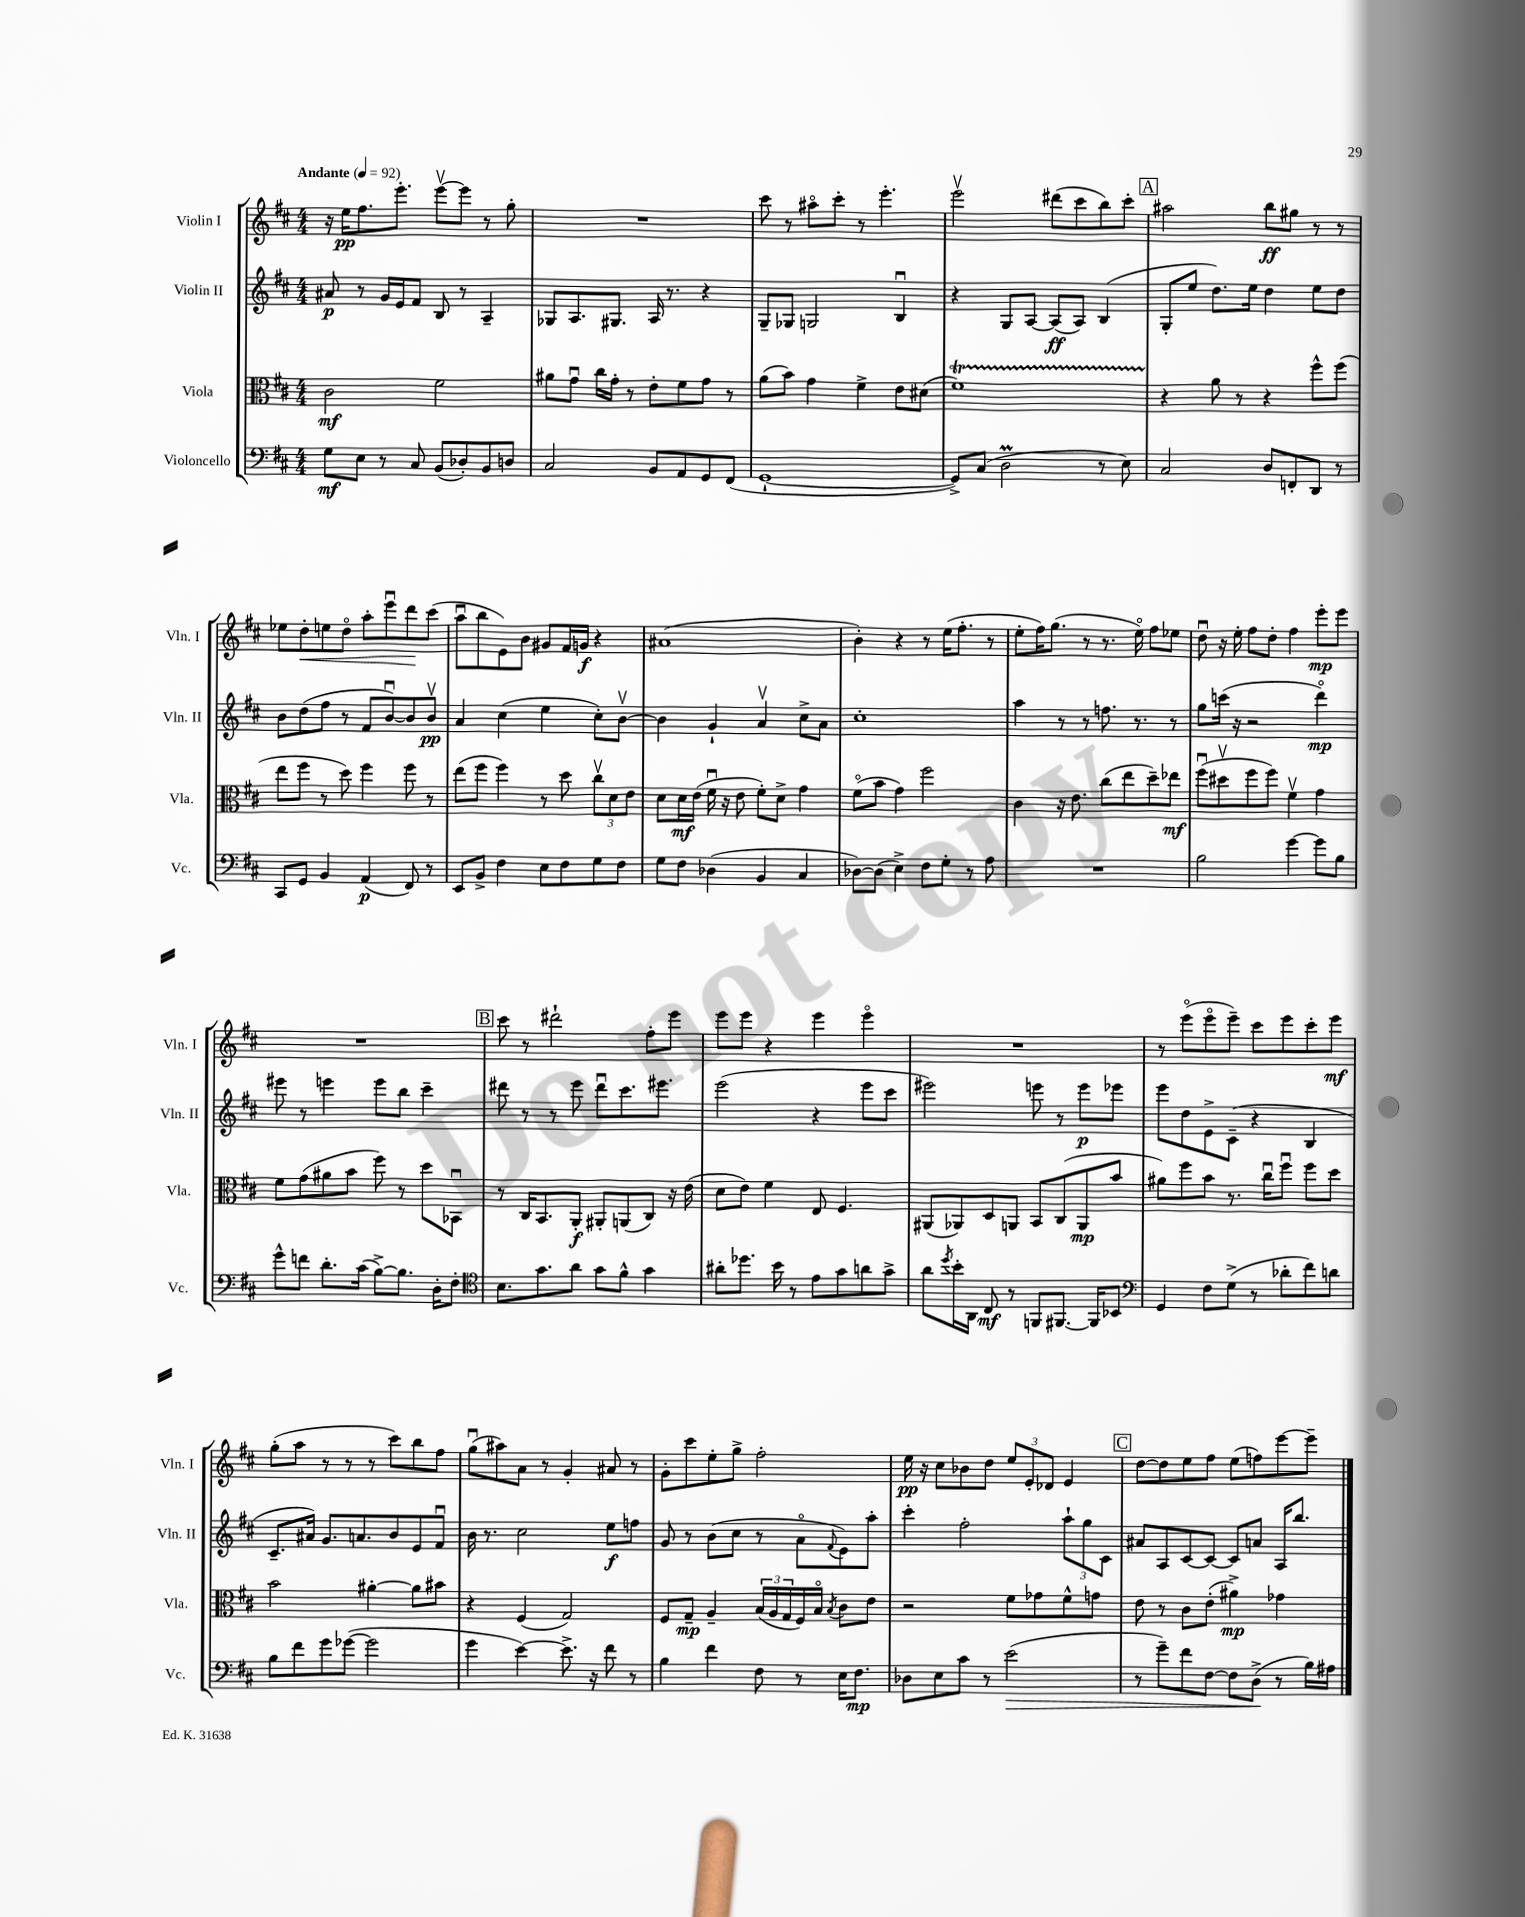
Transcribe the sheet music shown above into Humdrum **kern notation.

**kern	**dynam	**kern	**dynam	**kern	**dynam	**kern	**dynam
*part4	*part4	*part3	*part3	*part2	*part2	*part1	*part1
*staff4	*staff4	*staff3	*staff3	*staff2	*staff2	*staff1	*staff1
*I"Violoncello	*	*I"Viola	*	*I"Violin II	*	*I"Violin I	*
*I'Vc.	*	*I'Vla.	*	*I'Vln. II	*	*I'Vln. I	*
*clefF4	*	*clefC3	*	*clefG2	*	*clefG2	*
*k[f#c#]	*	*k[f#c#]	*	*k[f#c#]	*	*k[f#c#]	*
*M4/4	*	*M4/4	*	*M4/4	*	*M4/4	*
*MM92	*	*MM92	*	*MM92	*	*MM92	*
=1	=1	=1	=1	=1	=1	=1	=1
!	!	!	!	!	!	!LO:TX:a:B:t=Andante	!
8G\L	mf	2c#\	mf	8a#X/	p	16r	.
.	.	.	.	.	.	16ee\KL	pp
8E\J	.	.	.	8r	.	8.ff#\	.
8r	.	.	.	16g/LL	.	.	.
.	.	.	.	16e/J	.	8.eee'\J	.
8C#/	.	.	.	8f#/J	.	.	.
(8BB/L	.	2f#\	.	8B/	.	[8eeev\L	.
8D-X'/)	.	.	.	8r	.	8eee\J]	.
8BB/	.	.	.	4A~/	.	8r	.
8Dn/J	.	.	.	.	.	8gg'\	.
=2	=2	=2	=2	=2	=2	=2	=2
2C#/	.	8a#X\L	.	8G-X/L	.	1r	.
.	.	8gu\J	.	8.A/	.	.	.
.	.	16cc#\LL	.	.	.	.	.
.	.	16g'\JJ	.	8.G#X/J	.	.	.
.	.	8r	.	.	.	.	.
8BB/L	.	8e'\L	.	16A/	.	.	.
.	.	.	.	8.r	.	.	.
8AA/	.	8f#\	.	.	.	.	.
8GG/	.	8g\J	.	4r	.	.	.
(8FF#/J	.	8r	.	.	.	.	.
=3	=3	=3	=3	=3	=3	=3	=3
[1GG`	.	(8a\L	.	8G~/L	.	8ccc#\	.
.	.	8b\J)	.	8G-X/J	.	8r	.
.	.	4g\	.	2Gn/	.	8aa#X\L	.
.	.	.	.	.	.	8ccc#'\J	.
.	.	4f#^\	.	.	.	8r	.
.	.	.	.	.	.	4.eee'\	.
.	.	8e\L	.	4Bu/	.	.	.
.	.	(8d#X\J	.	.	.	.	.
=4	=4	=4	=4	=4	=4	=4	=4
8GG^/L])	.	1f#t)	.	4r	.	2eeev\	.
(8C#/J	.	.	.	.	.	.	.
2DM\	.	.	.	8G/L	.	.	.
.	.	.	.	[8A/J	.	.	.
.	.	.	.	(8A/L]	ff	(8ddd#X\L	.
.	.	.	.	8A/J)	.	8ccc#\	.
8r	.	.	.	(4B/	.	8bb\)	.
8E\)	.	.	.	.	.	8ccc#'\J	.
!!LO:REH:place=s1:t=A
=5	=5	=5	=5	=5	=5	=5	=5
2C#/	.	4r	.	8G'/L	.	2aa#X\	.
.	.	.	.	8ee/J	.	.	.
.	.	8a\	.	8.dd\L)	.	.	.
.	.	8r	.	.	.	.	.
.	.	.	.	16ee\Jk	.	.	.
8D/L	.	4r	.	4dd\	.	8bb\L	ff
8FFn'/	.	.	.	.	.	8gg#X\J	.
8DD/J	.	8ff#^^\L	.	8ee\L	.	8r	.
8r	.	(8ff#\J	.	8dd\J	.	8r	.
!!LO:LB:g=z
=6	=6	=6	=6	=6	=6	=6	=6
8CC#/L	.	8ee\L	.	8b\L	.	8ee-X\L	.
!	!	!	!	!	!	!	!LO:HP:b
8GG/J	.	8ff#\J	.	(8dd\	.	8dd'\	<
4BB/	.	8r	.	8ff#\J	.	8een\	.
.	.	8dd\)	.	8r	.	8dd\J	.
(4AA/	p	4ff#\	.	8f#/L	.	8aa'\L	.
.	.	.	.	[8bu/)	.	8eeeu\	.
8FF#/)	.	8ff#\	.	8b/]	.	8ddd\	.
8r	.	8r	.	8bv/J	pp	(8ccc#\J	[
=7	=7	=7	=7	=7	=7	=7	=7
8EE/L	.	(8ee\L	.	4a/	.	8aau\L	.
8BB^/J	.	8ff#\J	.	.	.	8bb\	.
4F#\	.	4ff#\)	.	(4cc#\	.	8e\)	.
.	.	.	.	.	.	8b\J	.
8E\L	.	8r	.	4ee\	.	8g#X/L	.
8F#\	.	8dd\	.	.	.	16f#/L	.
.	.	.	.	.	.	16gn/JJ	f
8G\	.	12cc#v\L	.	8cc#'\L)	.	4r	.
.	.	12d\	.	.	.	.	.
8F#\J	.	.	.	[8bv\J	.	.	.
.	.	12e\J	.	.	.	.	.
=8	=8	=8	=8	=8	=8	=8	=8
8G\L	.	8d\L	.	4b\]	.	(1a#X	.
8F#\J	.	16d\L	mf	.	.	.	.
.	.	(16e\JJ	.	.	.	.	.
(4D-X\	.	16f#u\	.	4g`/	.	.	.
.	.	16r	.	.	.	.	.
.	.	8e\	.	.	.	.	.
4BB/	.	8f#'\L)	.	4av/	.	.	.
.	.	8d^\J	.	.	.	.	.
4C#/	.	4g\	.	8cc#^\L	.	.	.
.	.	.	.	8a\J	.	.	.
=9	=9	=9	=9	=9	=9	=9	=9
[8D-X\L)	.	(8f#\L	.	1cc#'	.	4b'\)	.
(8D-\J]	.	8b\J	.	.	.	.	.
4E^\)	.	4g\)	.	.	.	4r	.
8F#\L	.	2ff#\	.	.	.	8r	.
8G'\J	.	.	.	.	.	(16ee\KL	.
.	.	.	.	.	.	8.ff#'\J	.
8r	.	.	.	.	.	.	.
8A\	.	.	.	.	.	8r	.
=10	=10	=10	=10	=10	=10	=10	=10
1r	.	4c#\	.	4aa\	.	8ee'\L	.
.	.	.	.	.	.	16ff#\K)	.
.	.	.	.	.	.	(8.gg\J	.
.	.	16r	.	8r	.	.	.
.	.	8.e\	.	.	.	.	.
.	.	.	.	8r	.	8r	.
.	.	(8cc#\L	.	8.ffn\	.	8.r	.
.	.	8ee\	.	.	.	.	.
.	.	.	.	8.r	.	16ee\)	.
.	.	8dd~\)	.	.	.	8ff#\L	.
.	.	8ee-X\J	mf	8r	.	8ee-X\J	.
=11	=11	=11	=11	=11	=11	=11	=11
2B\	.	(8ff#u\L	.	8gg\L	.	8ddu\	.
.	.	8dd#Xv\	.	(16cccn\Jk	.	16r	.
.	.	.	.	16r	.	16ee'\	.
.	.	8ff#\	.	2r	.	8ff#\L	.
.	.	8ff#\J)	.	.	.	8dd'\J	.
[4g\	.	4f#v\	.	.	.	4ff#\	.
8g\L]	.	4g\	.	4ddd\)	mp	8eee'\L	mp
8B\J	.	.	.	.	.	8eee\J	.
!!LO:LB:g=z
=12	=12	=12	=12	=12	=12	=12	=12
8g^^\L	.	8f#\L	.	8eee#X\	.	1r	.
8fn\J	.	(8g\	.	8r	.	.	.
8.d'\L	.	8a#X\	.	4eeen\	.	.	.
.	.	8b\J	.	.	.	.	.
(16c#\Jk	.	.	.	.	.	.	.
[8B^\L)	.	8ff#\)	.	8eee\L	.	.	.
8.B\J]	.	8r	.	8bb\J	.	.	.
.	.	8dd\L	.	4ccc#~\	.	.	.
16D'\KL	.	.	.	.	.	.	.
8F#'\J	.	8BB-Xu\J	.	.	.	.	.
!!LO:REH:place=s1:t=B
=13	=13	=13	=13	=13	=13	=13	=13
*clefC4	*	*	*	*	*	*	*
8.B\L	.	8r	.	8ddd#X\	.	8ccc#\	.
.	.	16C#/KL	.	8r	.	8r	.
8.g\	.	8.BB/	.	.	.	.	.
.	.	.	.	8r	.	2ddd#X`\	.
8a\J	.	8AA'/J	f	8eee\	.	.	.
8g\L	.	8AA#X'/L	.	8ddd#u\L	.	.	.
8f#^^\J	.	(8AAn/	.	8.ccc#\	.	.	.
4g\	.	8C#/J)	.	.	.	8ff#'\L	.
.	.	.	.	8.eee#X\J	.	.	.
.	.	16r	.	.	.	8eee\J	.
.	.	(16e\	.	.	.	.	.
=14	=14	=14	=14	=14	=14	=14	=14
8a#X'\L	.	8d\L	.	(2eee\	.	8eee\L	.
8.dd-X\J	.	8e\J)	.	.	.	8eee\J	.
.	.	4f#\	.	.	.	4r	.
16b\	.	.	.	.	.	.	.
8r	.	.	.	.	.	.	.
8e\L	.	8E/	.	4r	.	4eee\	.
8g\	.	4.F#/	.	.	.	.	.
8an\	.	.	.	8eee\L	.	4eee\	.
8g^\J	.	.	.	8ccc#\J	.	.	.
=15	=15	=15	=15	=15	=15	=15	=15
8a\L	.	(8AA#X/L	.	2eee#X\)	.	1r	.
8qdd/	.	.	.	.	.	.	.
16b'\L	.	8AA-X/)	.	.	.	.	.
16AA\JJ	.	.	.	.	.	.	.
8C#/	mf	8D/	.	.	.	.	.
8r	.	8AAn/J	.	.	.	.	.
8FFn/L	.	8BB/L	.	8eeen\	.	.	.
[8.FF#X/J	.	(8C#/	.	8r	.	.	.
.	.	8AA/	mp	8eee\L	p	.	.
16FF#/KL]	.	.	.	.	.	.	.
8BB-X/J	.	8b/J	.	8eee-X\J	.	.	.
=16	=16	=16	=16	=16	=16	=16	=16
*clefF4	*	*	*	*	*	*	*
4GG/	.	8a#X\L)	.	8eee\L	.	8r	.
.	.	8ff#\	.	8dd\	.	(8eee\L	.
8F#\L	.	8b\J	.	8e^\	.	8eee\	.
(8G^\J	.	8.r	.	(8c#~\J	.	8eee~\J)	.
8r	.	.	.	4r	.	8ccc#\L	.
.	.	16cc#u\KL	.	.	.	.	.
8d-X'\L	.	8ff#u\J	.	.	.	8eee\	.
8f#\)	.	8ff#\L	.	4B/	.	8ccc#'\	.
8dn\J	.	8dd\J	.	.	.	8eee\J	mf
!!LO:LB:g=z
=17	=17	=17	=17	=17	=17	=17	=17
8B\L	.	2b\	.	8.c#~/L	.	(8gg'\L	.
8f#\	.	.	.	.	.	8aa\J	.
.	.	.	.	16a#X/Jk)	.	.	.
8g\	.	.	.	8.g/L	.	8r	.
([8g-X\J	.	.	.	.	.	8r	.
.	.	.	.	8.an/	.	.	.
2g-\]	.	[4a#X'\	.	.	.	8r	.
.	.	.	.	8b/	.	8ccc#\L)	.
.	.	8a#\L]	.	8e/	.	8bb\	.
.	.	8b#X\J	.	8f#u/J	.	8ff#\J	.
=18	=18	=18	=18	=18	=18	=18	=18
4g\	.	4r	.	16b\	.	(8ggu\L	.
.	.	.	.	8.r	.	.	.
.	.	.	.	.	.	8aa#X\)	.
[4e\)	.	(4F#/	.	2cc#\	.	8a\J	.
.	.	.	.	.	.	8r	.
8.e^\]	.	2G/)	.	.	.	4g'/	.
16r	.	.	.	.	.	.	.
8f#\	.	.	.	8ee\L	f	8a#X/	.
8r	.	.	.	8ffn\J	.	8r	.
=19	=19	=19	=19	=19	=19	=19	=19
4B\	.	8F#/L	.	8g/	.	8g'\L	.
.	.	8G~/J	mp	8r	.	8ccc#\	.
4f#\	.	4A~/	.	(8b\L	.	8ee'\	.
.	.	.	.	8cc#\J	.	8gg^\J	.
8F#\	.	(24B/LL	.	8r	.	2ff#'\	.
.	.	24A/	.	.	.	.	.
.	.	24G/	.	.	.	.	.
8r	.	16F#/)	.	8a\L	.	.	.
.	.	16B/JJ	.	.	.	.	.
.	.	8qB/	.	8qqf#/	.	.	.
16E\KL	.	8c#\L	.	8e\)	.	.	.
8.F#\J	mp	.	.	.	.	.	.
.	.	8e\J	.	8aa'\J	.	.	.
=20	=20	=20	=20	=20	=20	=20	=20
8D-X\L	.	2r	.	4ccc#'\	.	16ee\	pp
.	.	.	.	.	.	16r	.
8E\	.	.	.	.	.	8cc#\L	.
8c#\J	.	.	.	2ff#'\	.	8b-X\	.
8r	.	.	.	.	.	8dd\J	.
!	!LO:HP:b	!	!	!	!	!	!
(2e\	>	8f#\L	.	.	.	12ee/L	.
.	.	.	.	.	.	12e'/	.
.	.	8g-X\	.	.	.	.	.
.	.	.	.	.	.	12d-X/J	.
.	.	8f#^^\	.	12aa`\L	.	4e/	.
.	.	.	.	12gg\	.	.	.
.	.	8gn\J	.	.	.	.	.
.	.	.	.	12c#\J	.	.	.
!!LO:REH:place=s1:t=C
=21	=21	=21	=21	=21	=21	=21	=21
8r	.	8e\	.	8a#X/L	.	[8dd\L	.
8g~\L)	.	8r	.	8A/	.	8dd\]	.
8f#\	.	8c#\L	.	[8c#/	.	8ee\	.
[8F#\J	.	(8e'\J	.	8c#/J_	.	8ff#\J	.
8F#\L]	.	4a#X^\)	mp	8c#/L]	.	(8ee\L	.
(8D^\J	.	.	.	8an/J	.	8ffn\)	.
8r	]	4g-X\	.	16A/KL	.	[8eee\	.
.	.	.	.	8.bb/J	.	.	.
16B\LL)	.	.	.	.	.	8eee~\J]	.
16A#X\JJ	.	.	.	.	.	.	.
==	==	==	==	==	==	==	==
*-	*-	*-	*-	*-	*-	*-	*-
